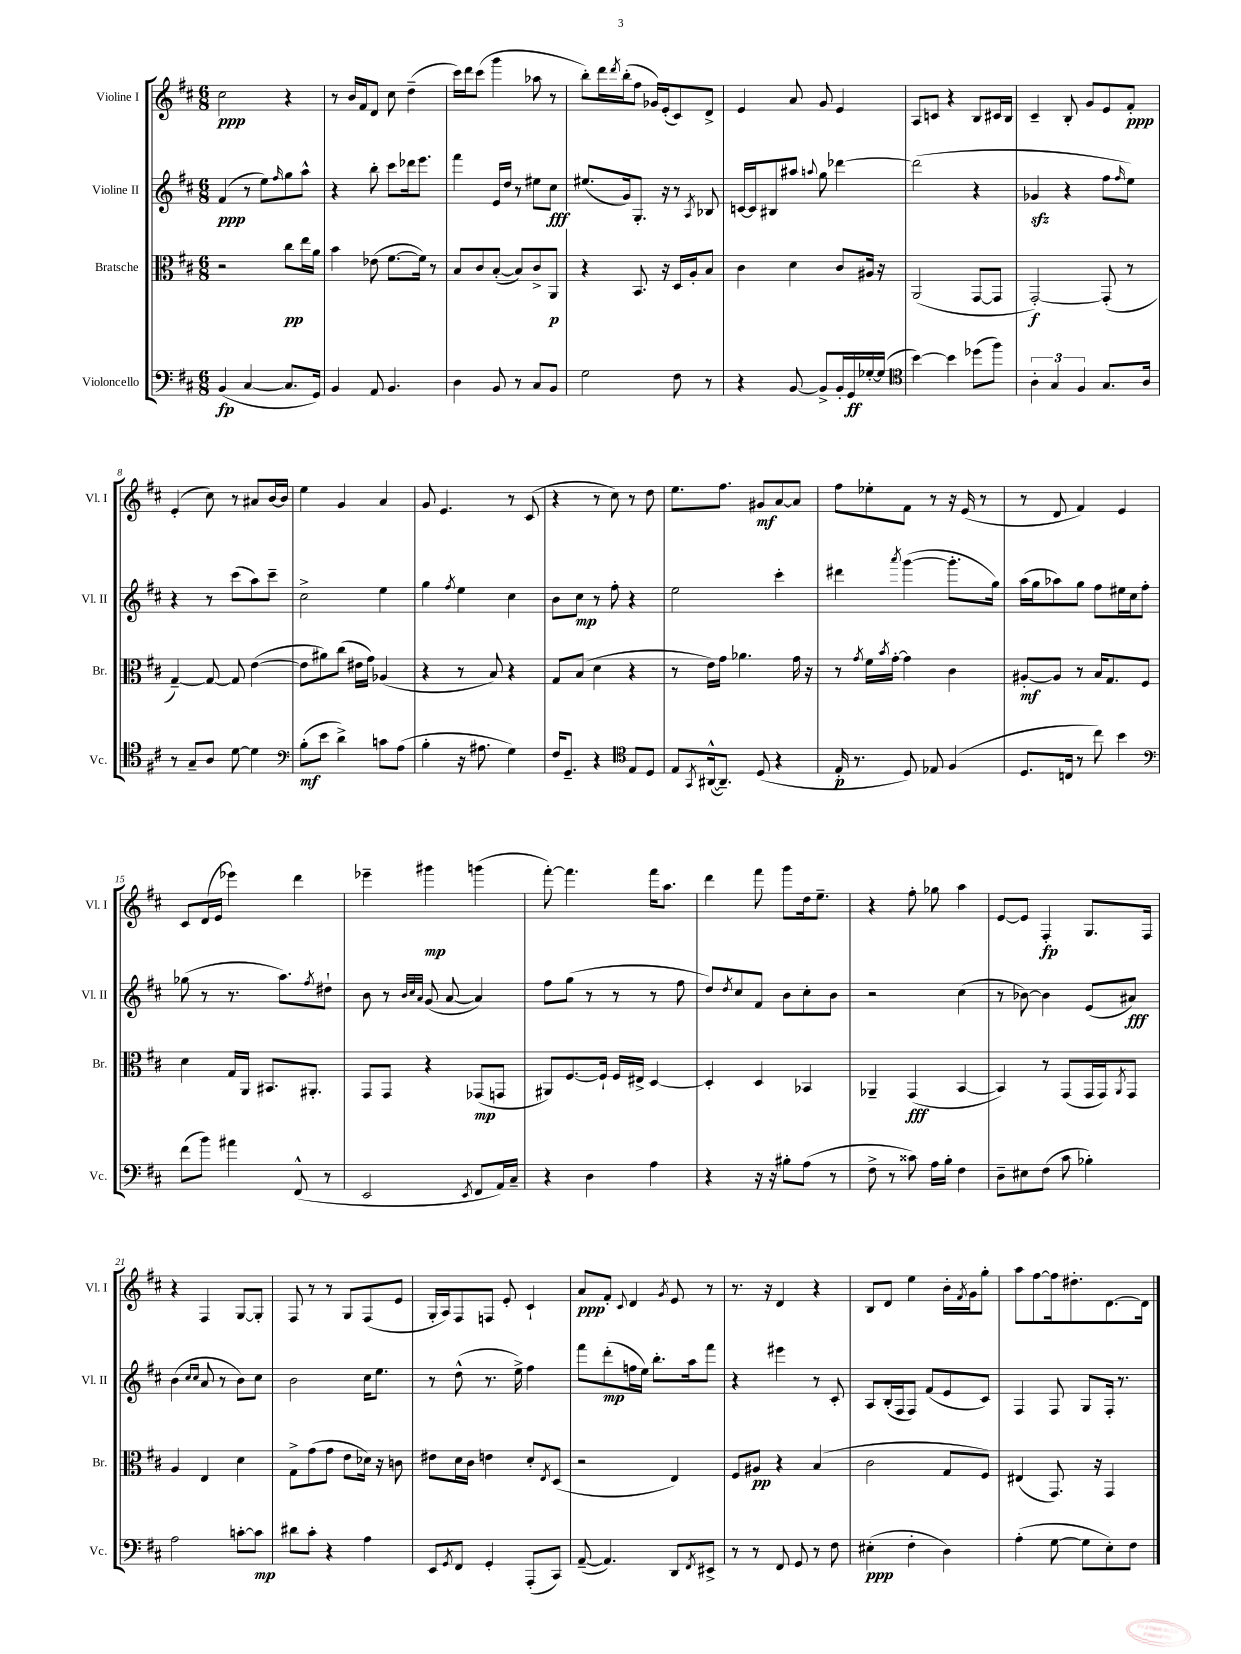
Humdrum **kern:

**kern	**kern	**kern	**kern
*staff4	*staff3	*staff2	*staff1
*clefF4	*clefC3	*clefG2	*clefG2
*k[f#c#]	*k[f#c#]	*k[f#c#]	*k[f#c#]
*M6/8	*M6/8	*M6/8	*M6/8
(4BB/	2r	(4f#/	2cc#\
[4C#/	.	8r	.
.	.	8ee\L)	.
.	.	16qqff#/	.
8.C#/]L	8cc#\L	8gg\	4r
.	16ee\L	8aa^^\J	.
16GG/Jk)	16a\JJ	.	.
=	=	=	=
4BB/	4b\	4r	8r
.	.	.	16b/LL
.	.	.	16f#/J
8AA/	(8e-\	8bb'\	8d/J
4.BB/	[8.f#\L	8ccc#\L	8cc#\
.	.	16ddd-\k	(4dd~\
.	16f#\]Jk)	8.eee\J	.
.	8r	.	.
=	=	=	=
4D\	8B/L	4fff#\	16ccc#\LL)
.	.	.	16ddd\J
.	8c#/	.	(8ccc#\J
8BB/	([8B'/J	16e/LL	4ggg\
.	.	16dd/JJ	.
8r	8B/]L)	8r	.
8C#/L	8c#^/	8ee#\L	8aa-\
8BB/J	8AA/J	8cc#\J	8r
=	=	=	=
2G\	4r	(8.ee#/L	8bb'\L)
.	.	.	16ddd\L
.	.	.	8qddd/
.	.	16g/k)	(16bb'\J
.	8.BB/	8.G'/J	8ff#\J
.	.	.	16g-/LL)
.	16r	16r	(16e'/J
8F#\	16D/LL	8r	8c#/)
.	16A'/J	.	.
.	.	8qA/	.
8r	8B/J	8B-/	8d^/J
=	=	=	=
4r	4c#\	[16c/LL	4e/
.	.	16c/]J	.
.	.	8B#/	.
[8BB/	4d\	8aa#/J	8a/
.	.	8qqaa/	.
8BB^/]L	.	8gg\	8g/
16BB'/L	8c#/L	[4ddd-\	4e/
16GG/	.	.	.
[16G-'/	16A#/Jk	.	.
(16G-/]JJ	16r	.	.
=	=	=	=
*clefC4	*	*	*
[4b\)	(2AA/	(2ddd-\]	8A/L
.	.	.	8c/J
4b\]	.	.	4r
(8dd-\L	[8GG/L	4r	8B/L
8ff#\J)	8GG/]J	.	16c#/L
.	.	.	16B/JJ
=	=	=	=
6A'\	[2GG'/)	4g-/	4c#~/
6G/	.	.	.
.	.	4r	8B'/
6F#/	.	.	.
.	.	.	8g/L
8.G/L	(8GG'/]	8ff#\L	8e/
.	.	16qqff#/	.
.	8r	8ee\J)	8f#'/J
16A/Jk	.	.	.
=	=	=	=
8r	[4G~/)	4r	(4e'/
8G~/L	.	.	.
8A/J	8G/_	8r	8cc#\)
[8d\	8G/]	(8ccc#\L	8r
4d\]	([4e\	8aa\)	8a#/L
.	.	8ccc#~\J	[16b/L
.	.	.	16b/]JJ
=	=	=	=
*clefF4	*	*	*
(8B'\L	8e\]L	2cc#^\	4ee\
8e\J	8a#\)	.	.
4d^\)	(8cc#\J	.	4g/
.	16e#\LL	.	.
.	16g\JJ)	.	.
8c\L	(4A-/	4ee\	4a/
(8A\J	.	.	.
=	=	=	=
4B'\	4r	4gg\	8g/
.	.	.	4.e/
.	.	8qff#/	.
16r	8r	4ee\	.
8.A#\	.	.	.
.	8B/)	.	.
4G\)	4r	4cc#\	8r
.	.	.	(8c#/
=	=	=	=
16F#/LK	8G/L	8b\L	4r
8.GG~/J	.	.	.
.	(8B/J	8cc#\J	.
4r	4d\	8r	8r
.	.	8ff#'\	8cc#\)
*clefC4	*	*	*
8E/L	4r	4r	8r
8D/J	.	.	8dd\
=	=	=	=
8E/L	8r	2ee\	8.ee\L
8qGG/	.	.	.
([16AA#^^/k	16e\LL)	.	.
8.AA#~/]J)	16g\JJ	.	8.ff#\J
.	4.a-\	.	.
(8D/	.	.	8g#/L
4r	.	4ccc#'\	[8a/
.	16g\	.	8a/]J
.	16r	.	.
=	=	=	=
16E'/	8r	4ddd#\	8ff#\L
8.r	.	.	.
.	8qg/	.	.
.	16f#\LL	.	8ee-'\
.	8qb/	.	.
.	[16g'\JJ	.	.
.	.	8qaaa/	.
8D/)	4g\]	([4ggg\	8f#\J
8E-/	.	.	8r
(4F#/	4c#\	8.ggg'\]L	16r
.	.	.	(16e/
.	.	.	8r
.	.	16gg\Jk)	.
=	=	=	=
8.D/L	[8A#'/L	(16aa\LL	8r
.	.	16gg\J	.
.	8A#/]J	8aa-\)	8d/
16C/Jk	.	.	.
8r	8r	8gg\J	4f#/)
8cc#\)	16B/LK	8ff#\L	.
.	8.G/	.	.
4b\	.	16ee#\L	4e/
.	.	16cc#\J	.
.	8F#/J	8ff#'\J	.
=	=	=	=
*clefF4	*	*	*
(8f#\L	4d\	(8gg-\	8c#/L
8b\J)	.	8r	(16d/L
.	.	.	16e/JJ
4a#\	16G/LL	8.r	4eee-\)
.	16AA/JJ	.	.
.	8.BB#/L	.	.
.	.	8.aa\L)	.
(8FF#^^/	.	.	4ddd\
.	8.AA#'/J	.	.
.	.	8qff#/	.
8r	.	8dd#`\J	.
=	=	=	=
2EE/	8GG/L	8b\	4eee-~\
.	8GG/J	8r	.
.	.	32qqb/LLL	.
.	.	32qqcc#/	.
.	.	32qqa/JJJ	.
.	4r	(8g/	4ggg#\
.	.	[8a/	.
8qEE/	.	.	.
8FF#/L	(8GG-/L	4a/])	(4ggg\
16AA/L)	8GG/J	.	.
16C#~/JJ	.	.	.
=	=	=	=
4r	8AA#/L)	8ff#\L	[8fff#'\)
.	[8.F#/	(8gg\J	4.fff#\]
4D\	.	8r	.
.	16F#`/]Jk	.	.
.	16F#/LL	8r	.
.	16E#^/JJ	.	.
4A\	[4D/	8r	16fff#\LK
.	.	.	8.aa\J
.	.	8ff#\	.
=	=	=	=
4r	4D'/]	8dd/L)	4ddd\
.	.	8qdd/	.
.	.	8cc#/	.
16r	4D/	8f#/J	8fff#\
16r	.	.	.
8B#'\L	.	8b\L	8ggg\L
(8A\J	4BB-/	8cc#'\	16dd\k
.	.	.	8.ee~\J
8r	.	8b\J	.
=	=	=	=
8F#^\	4AA-~/	2r	4r
8r	.	.	.
8c##\)	(4GG/	.	8ff#'\
16A\LL	.	.	8gg-\
16B'\JJ	.	.	.
4F#\	[4BB/	(4cc#\	4aa\
=	=	=	=
8D~\L	4BB/])	8r	[8e/L
8E#\	.	[8b-\)	8e/]J
(8F#\J	8r	4b-\]	4F#'/
8c#\	(8GG/L	.	.
4B-'\)	16GG/L	(8e/L	8.G/L
.	16GG/J)	.	.
.	8qAA/	.	.
.	8GG/J	8a#/J)	.
.	.	.	16F#/Jk
=	=	=	=
2A\	4A/	(4b\	4r
.	.	16qqcc#/LL	.
.	.	16qqcc#/JJ	.
.	4E/	8a/	4F#/
.	.	8r	.
[8c'\L	4d\	8b\L)	[8G/L
8c\]J	.	8cc#\J	8G'/]J
=	=	=	=
8d#\L	8G^\L	2b\	8F#/
8c#'\J	(8g\	.	8r
4r	8g\J	.	8r
.	8e\L	.	8G/L
4A\	16d-\Jk)	16cc#\LK	(8F#/
.	16r	8.ee\J	.
.	8c\	.	8e/J
=	=	=	=
8EE/L	8e#\L	8r	16G'/LL
.	.	.	16A/J)
8qGG/	.	.	.
8FF#/J	16d\L	(8dd^^\	8F#/
.	16c#\JJ	.	.
4GG'/	4e\	8.r	8F/J
.	.	.	8e'/
.	.	16ee^\)	.
(8AAA'/L	8d'/L	4ff#\	4c#`/
.	8qE/	.	.
8CC#/J)	(8D/J	.	.
=	=	=	=
([8AA~/	2r	8fff#\L	8a/L
4.AA/])	.	(8ddd'\	8f#'/J
.	.	.	8qqc#/
.	.	16ff\L	4d/
.	.	16ee\JJ)	.
.	.	8.bb'\L	.
.	.	.	8qg/
8DD/L	4E/)	.	8e/
.	.	16aa\k	.
8qFF#/	.	.	.
8EE#^/J	.	8fff#\J	8r
=	=	=	=
8r	8F#/L	4r	8.r
8r	8A#/J	.	.
.	.	.	16r
8FF#/	4r	4eee#\	4d/
8GG/	.	.	.
8r	(4B/	8r	4r
8F#\	.	8c#'/	.
=	=	=	=
(4E#'\	2c#\	8A/L	8B/L
.	.	(16B'/L	8d/J
.	.	16F#/J	.
4F#'\	.	8F#/J)	4ee\
.	.	(8f#/L	.
4D\)	8G/L	8e/	16b'\LL
.	.	.	8qf#/
.	.	.	16g\J
.	8F#/J)	8c#/J)	8gg'\J
=	=	=	=
(4A'\	(4E#/	4F#/	8aa\L
.	.	.	[8ff#\
[8G\	8.GG/)	8F#/	16ff#\]k
.	.	.	8.dd#'\
8G\]L	.	8G/L	.
.	16r	.	.
8E'\)	4GG/	16F#'/Jk	[8.d\
.	.	8.r	.
8F#\J	.	.	.
.	.	.	16d\]Jk
==	==	==	==
*-	*-	*-	*-
